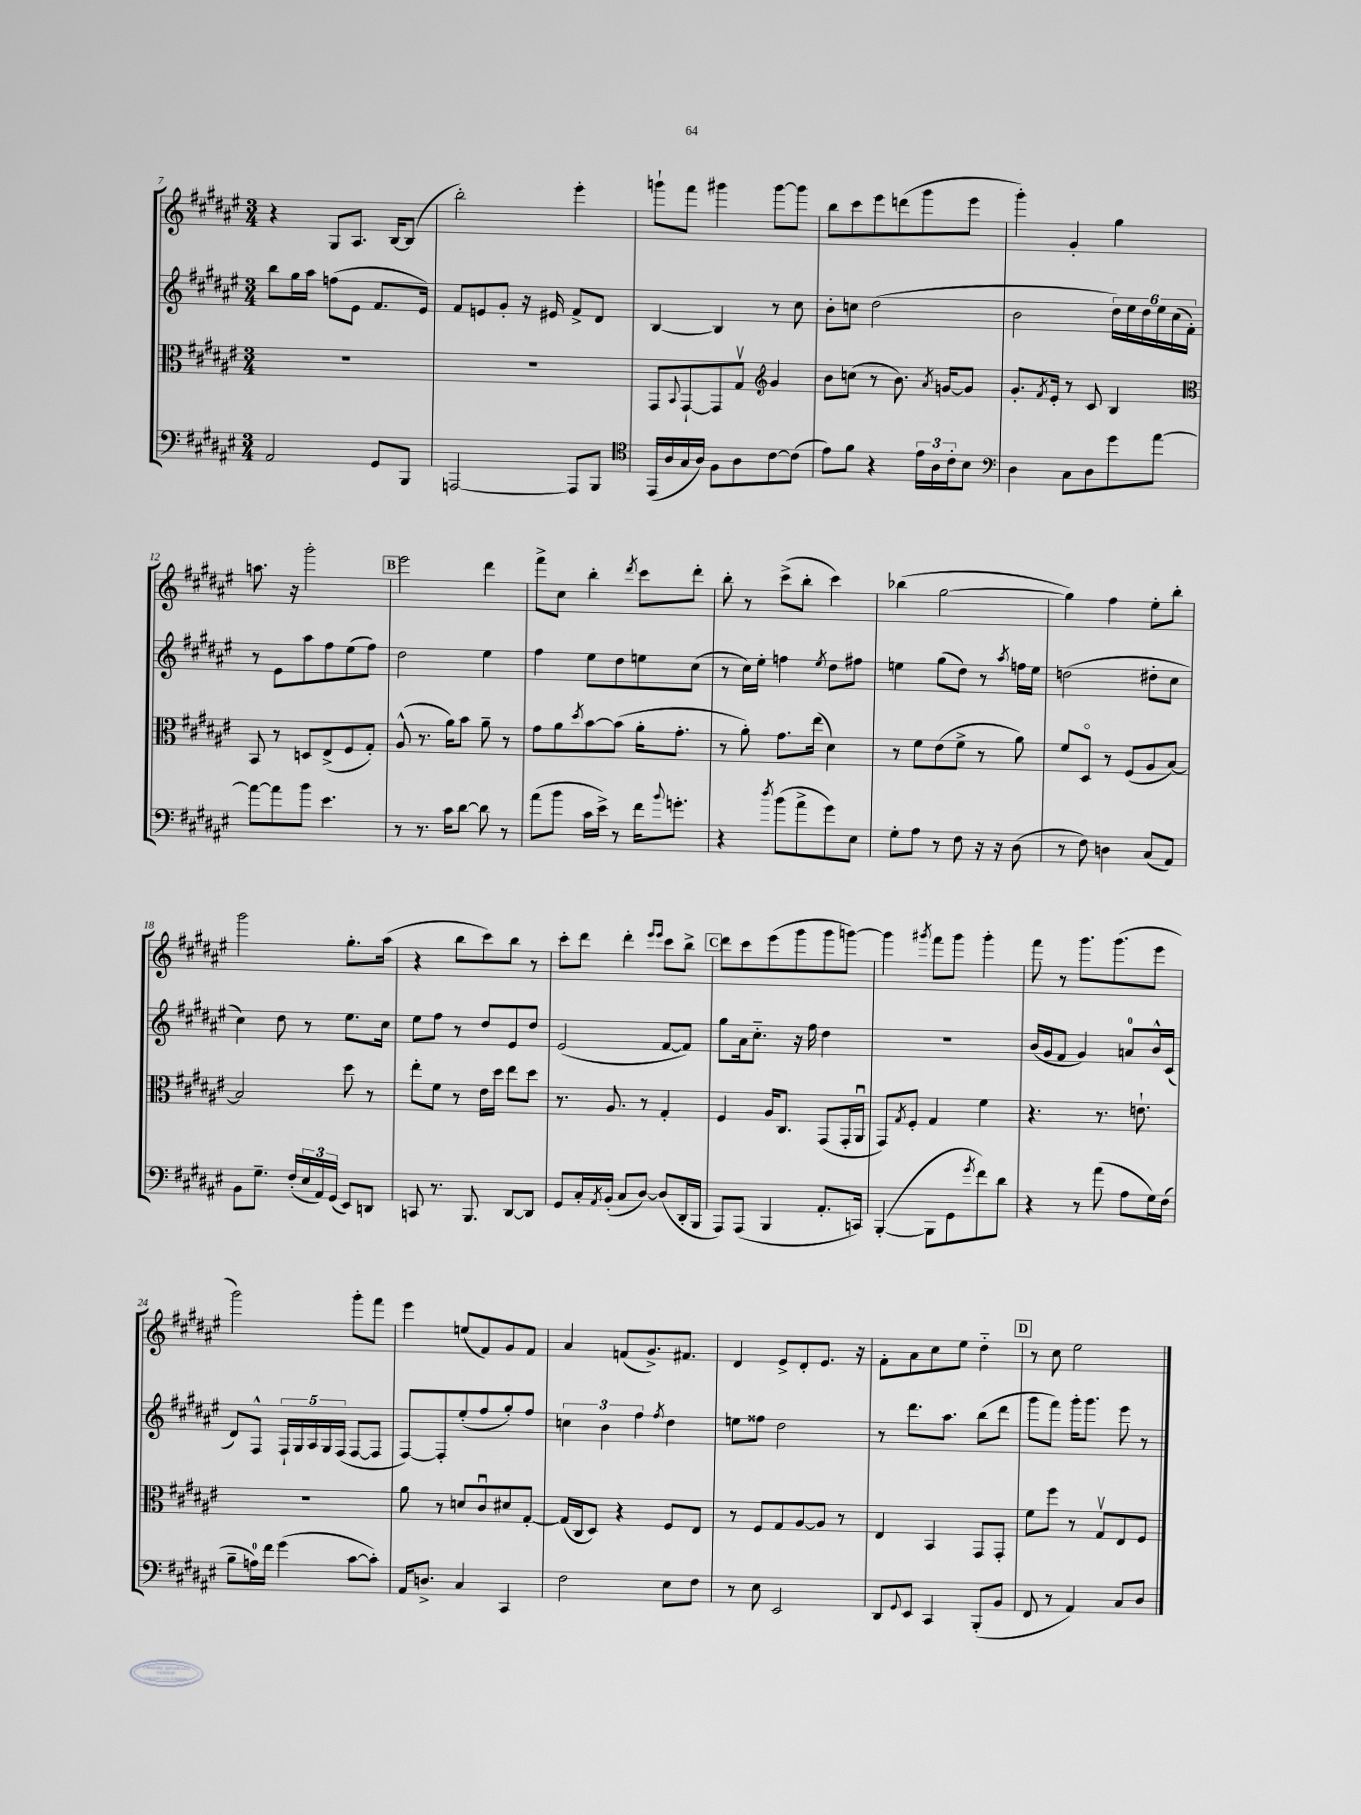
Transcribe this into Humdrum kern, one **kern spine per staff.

**kern	**kern	**kern	**kern
*staff4	*staff3	*staff2	*staff1
*clefF4	*clefC3	*clefG2	*clefG2
*k[f#c#g#d#a#e#]	*k[f#c#g#d#a#e#]	*k[f#c#g#d#a#e#]	*k[f#c#g#d#a#e#]
*M3/4	*M3/4	*M3/4	*M3/4
2AA#	2.r	8bb	4r
.	.	16gg#	.
.	.	16aa#	.
.	.	(8ff	8G#
.	.	8e#	8.A#
8GG#	.	8.f#	.
.	.	.	[16B
8BBB	.	.	(8B]
.	.	16e#)	.
=	=	=	=
[2AAA	2.r	8f#	2bb')
.	.	8e	.
.	.	8g#'	.
.	.	16r	.
.	.	16e#	.
8AAA]	.	8f#^	4eee#'
8BBB	.	8d#	.
=	=	=	=
*clefC4	*	*	*
(16EE#	8GG#	[4B	8ggg`
16A#	.	.	.
.	8qqBB	.	.
16G#	[8GG#`	.	8fff#
16A#)	.	.	.
8F#	8GG#]	4B]	4ggg#
8A#	8G#v	.	.
*	*clefG2	*	*
[8c#	4g#	8r	[8ggg#
(8c#]	.	8cc#	8ggg#]
=	=	=	=
8e#)	8b	8b'	8bb
8f#	(8cc	8cc	8ccc#
4r	8r	(2dd#	8eee#
.	8.b)	.	(8ddd
24e#	.	.	8ggg#
24A#	.	.	.
.	8qa#	.	.
.	[16g	.	.
24c#'	.	.	.
8B	8g]	.	8eee#
=	=	=	=
*clefF4	*	*	*
4D#	8.g#'	2b	4ggg#')
.	8qf#	.	.
.	16e#'	.	.
8C#	8r	.	4g#'
8D#	8c#	.	.
8g#	4B	24dd#)	4gg#
.	.	24ee#	.
.	.	24dd#	.
[8a#	.	24ee#	.
.	.	(24cc#	.
.	.	24f#')	.
=	=	=	=
*	*clefC3	*	*
8a#_	8BB	8r	8.aa
8a#]	8r	8e#	.
.	.	.	16r
8b	8D	8aa#	2ggg#'
4.e#	(8E#^	8ff#	.
.	8F#	(8ee#	.
.	8G#')	8ff#)	.
=	=	=	=
8r	(8A#^^	2dd#	2eee#
8.r	8.r	.	.
16c#	16a#)	.	.
[8d#	8b	.	.
8d#]	8a#~	4ee#	4ddd#
8r	8r	.	.
=	=	=	=
(8a#	8g#	4ff#	8fff#^
8b	8a#	.	8cc#
.	8qdd#	.	.
16c#	[8b	8ee#	4bb'
16e#^)	.	.	.
8r	(8b]	8dd#	.
.	.	.	8qddd#
16f#	16a#'	8ee	8ccc#
8qqb	.	.	.
8.g'	8.g#'	.	.
.	.	(8cc#	8ddd#'
=	=	=	=
4r	8r	8r	8bb'
.	8a#')	16cc#)	8r
.	.	16ee#'	.
8qdd#	.	.	.
(8b	8.g#	4ff	(8ccc#^
8a#^	.	.	8bb'
.	(16ee#	.	.
.	.	8qee#	.
8g#)	4d#)	8dd#	4ccc#)
8E#	.	8ff#	.
=	=	=	=
8G#'	8r	4ee	(4bb-
8A#	8f#	.	.
8r	(8e#	(8gg#	[2gg#
8F#	8f#^	8dd#)	.
16r	8r	8r	.
16r	.	.	.
.	.	8qaa#	.
(8D#	8a#)	16ff	.
.	.	16ee	.
=	=	=	=
8r	8f#	(2dd	4gg#])
8F#)	8D#o	.	.
4D	8r	.	4ff#
.	(8F#	.	.
(8C#	8A#	8dd#'	8ee#'
8AA#)	[8B)	8cc#	8bb'
=	=	=	=
8BB	2B]	4cc#)	2ggg#
8.G#~	.	.	.
.	.	8dd#	.
(16F#'	.	.	.
24E#	.	8r	.
24AA#)	.	.	.
(24GG#	.	.	.
8EE#)	8dd#	8.ee#	8.gg#'
8DD	8r	.	.
.	.	16cc#	(16aa#
=	=	=	=
8CC	8ee#'	8ee#	4r
8.r	8f#	8ff#	.
.	8r	8r	8bb
8.BBB	.	.	.
.	16e#	8dd#	8ccc#)
.	16dd#	.	.
[8DD#	8ee#	8e#	8bb
8DD#]	8dd#	8dd#	8r
=	=	=	=
8GG#	8.r	(2e#	8ccc#'
16C#'	.	.	8ddd#
8qAA#	.	.	.
(16BB'	8.A#	.	.
8C#	.	.	4ddd#'
[8D#)	8r	.	.
.	.	.	16qqeee#
.	.	.	16qqeee#
(8D#]	4G#'	[8f#	8ccc#
16DD#'	.	8f#])	8bb^
16BBB	.	.	.
=	=	=	=
8AAA#)	4F#	8gg#	8ddd#
(8AAA#	.	16a#	8ccc#
.	.	8.cc#'~	.
4BBB	16A#	.	(8eee#
.	8.C#	.	.
.	.	16r	8ggg#
.	.	16ff#	.
8.AA#'	(8GG#	4dd#	8ggg#
.	16GG#'	.	[8ggg)
16CC)	16AA#u	.	.
=	=	=	=
([4BBB'	8GG#)	2.r	4ggg]
.	8qG#	.	.
.	8F#'	.	.
.	.	.	8qggg#
8BBB]	4G#	.	8fff#
8GG#	.	.	8ggg#
8qg#	.	.	.
8f#)	4f#	.	4ggg#'
8d#	.	.	.
=	=	=	=
4r	4.r	(16b	8fff#
.	.	16g#	.
.	.	8f#	8r
8r	.	4g#)	8.ggg#
(8a#	8.r	.	.
.	.	.	(8.ggg#
8A#	.	8a	.
.	8.e`	.	.
16G#)	.	16b^^	8eee#
(16F#	.	(16c#	.
=	=	=	=
8B~	2.r	8d#)	2ggg#)
16A)	.	8F#^^	.
16f#	.	.	.
(4g#	.	20F#`	.
.	.	20G#	.
.	.	20A#	.
.	.	20G#	.
.	.	(20F#	.
[8c#	.	[8F#	8ggg#'
8c#'])	.	8F#]	8fff#
=	=	=	=
16AA#	8a#	[8F#)	4eee#
8.D^	.	.	.
.	8r	8F#']	.
4C#	8d	(8ee#'	(8ee
.	8c#u	8ff#	8f#)
4CC#	8d#	8gg#')	8g#
.	[8G#'	8ff#	8f#
=	=	=	=
2F#	(16G#]	6cc	4a#
.	16C#	.	.
.	8D#)	.	.
.	.	6b	.
.	4r	.	(8f
.	.	6ff#	.
.	.	.	8.g#^)
.	.	8qff#	.
8E#	8F#	4dd#	.
.	.	.	8.f#
8F#	8E#	.	.
=	=	=	=
8r	8r	8ee	4d#
8E#	8F#	8ff##	.
2EE#	8G#	2dd#	8e#^
.	[8A#	.	8d#'
.	8A#]	.	8.e#
.	8r	.	.
.	.	.	16r
=	=	=	=
8DD#	4E#	8r	8f#'
8qqGG#	.	.	.
8EE#	.	8.ddd#	8a#
4CC#	4BB	.	8cc#
.	.	8.aa#	.
.	.	.	8ee#
(8BBB'	8GG#	(8bb	4dd#'~
8BB	8GG#'	8ddd#	.
=	=	=	=
8FF#	8f#	8ggg#	8r
8r	8ff#	8fff#)	8cc#
4AA#)	8r	16ggg#'	2ee#
.	.	8.ggg#	.
.	8G#v	.	.
8C#	8E#	8eee#	.
8D#	8F#	8r	.
==	==	==	==
*-	*-	*-	*-
